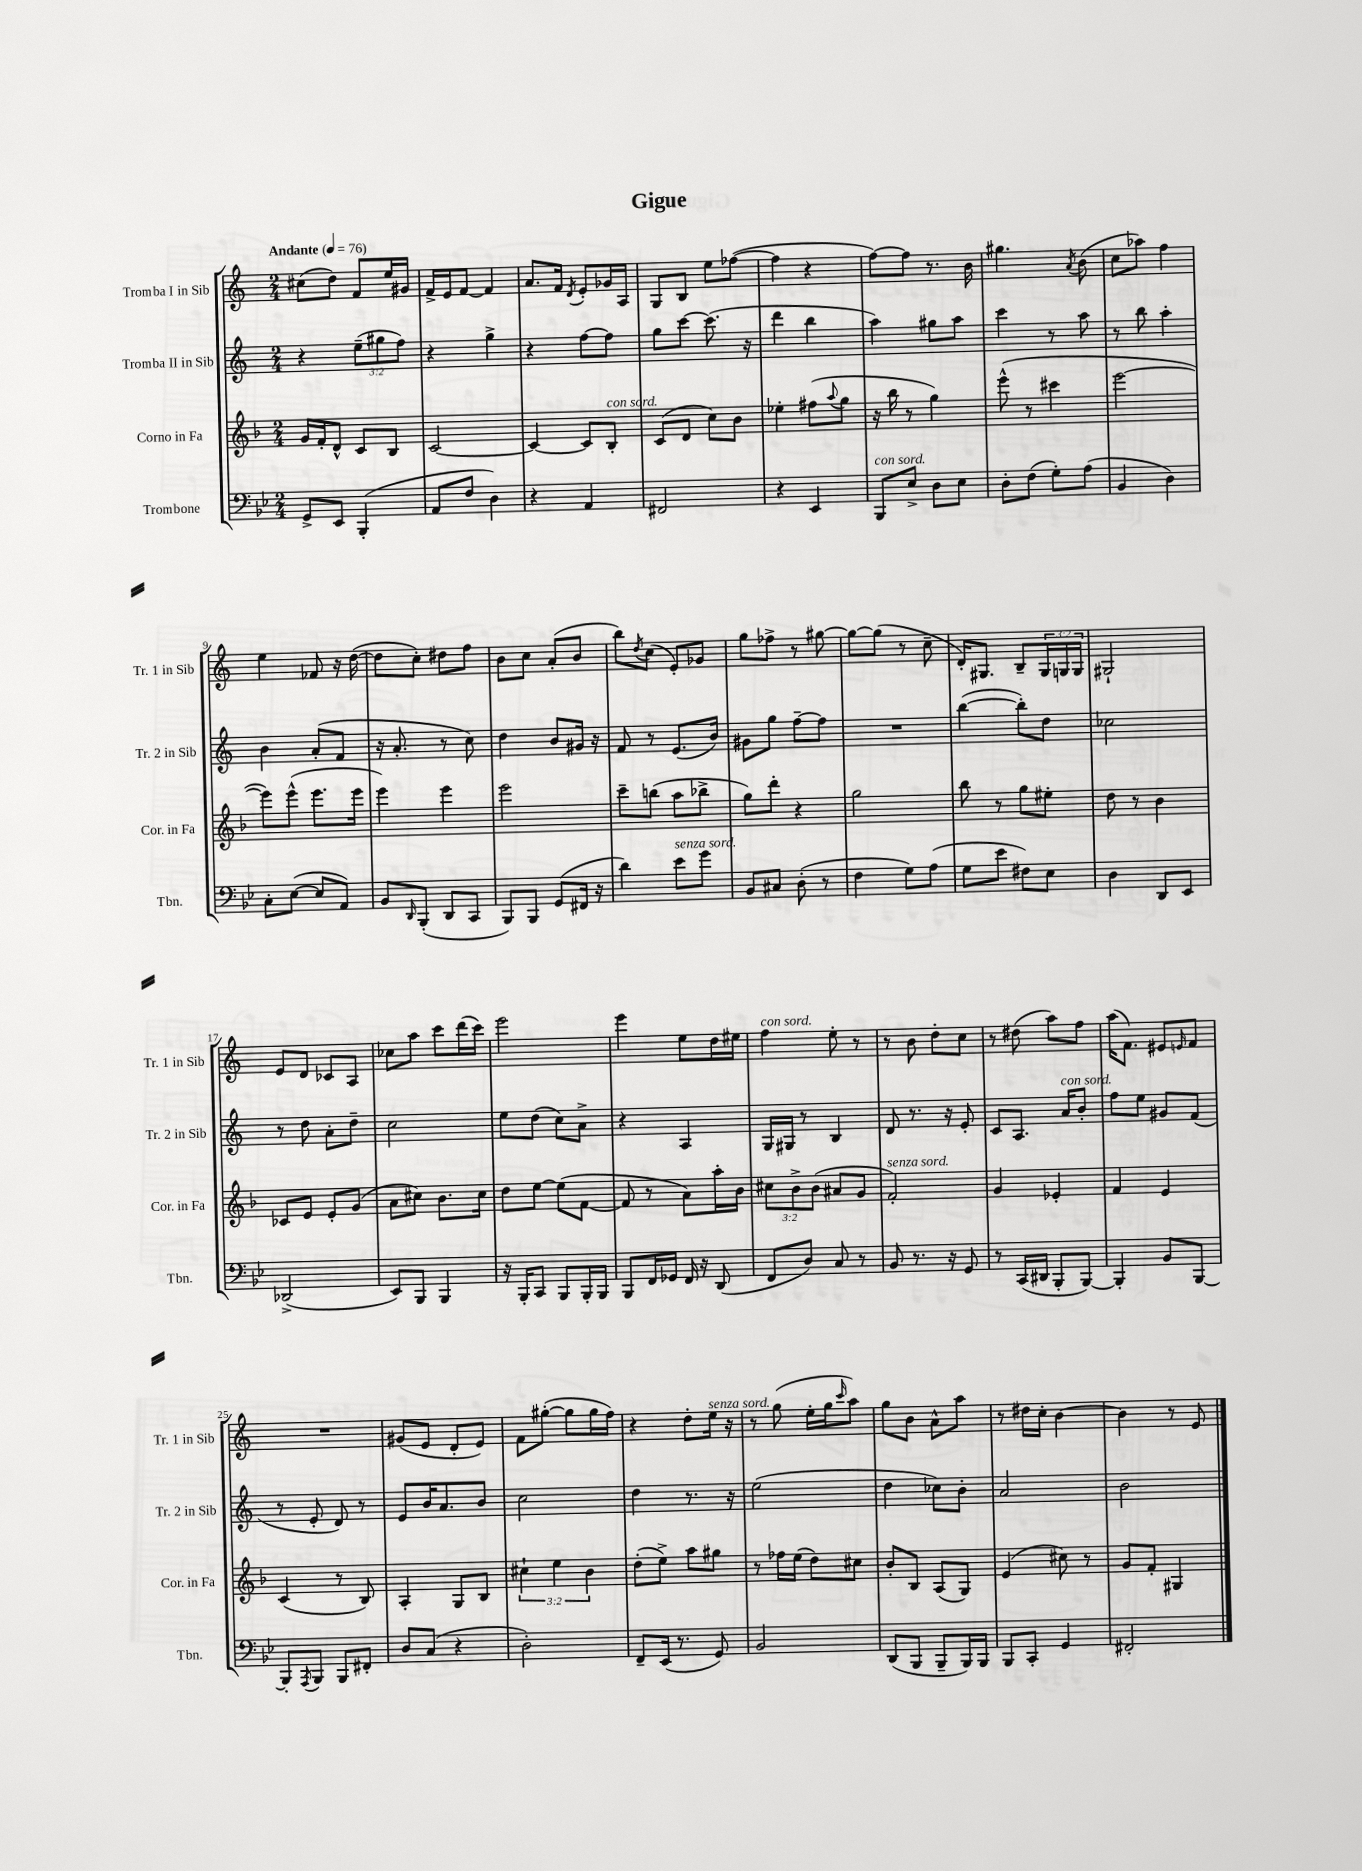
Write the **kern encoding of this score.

**kern	**kern	**kern	**kern
*part4	*part3	*part2	*part1
*staff4	*staff3	*staff2	*staff1
*I"Trombone	*I"Corno in Fa	*I"Tromba II in Sib	*I"Tromba I in Sib
*I'Tbn.	*I'Cor. in Fa	*I'Tr. 2 in Sib	*I'Tr. 1 in Sib
*clefF4	*clefG2	*clefG2	*clefG2
*k[b-e-]	*k[b-]	*k[]	*k[]
*M2/4	*M2/4	*M2/4	*M2/4
*MM76	*MM76	*MM76	*MM76
=1	=1	=1	=1
!	!	!	!LO:TX:a:B:t=Andante
8GG^/L	16g/LL	4r	(8cc#X\L
.	16f'/J	.	.
8EE-/J	8d^^/J	.	8dd\J)
(4BBB-'/	8c/L	(12ee~\L	8f/L
.	.	12gg#X\	.
.	8B-/J	.	16ee/L
.	.	12ff\J)	.
.	.	.	16g#X/JJ
=2	=2	=2	=2
8AA/L	[2c/	4r	16f^/LL
.	.	.	16e/J
8F/J	.	.	[8f/J
4D\)	.	4gg^\	4f/]
=3	=3	=3	=3
4r	4c/_	4r	8.a/L
.	.	.	16f/Jk
.	.	.	8qd/
4AA/	8c/L]	[8ff\L	8e'/L
!	!LO:TX:a:i:t=con sord.	!	!
.	8B-'/J	8ff\J]	16g-X/L
.	.	.	16A/JJ
=4	=4	=4	=4
2FF#X/	(8c/L	8gg\L	8G/L
.	8d/J	[8ccc\J	8B/J
.	8cc\L)	(8.ccc\]	8ee\L
.	8b-\J	.	([8ff-X\J
.	.	16r	.
=5	=5	=5	=5
4r	4ee-X'\	4ddd\	4ff-\]
4EE-/	(8ff#X\L	4bb\	4r
.	8qqaa/	.	.
.	8gg\J	.	.
=6	=6	=6	=6
!LO:TX:a:i:t=con sord.	!	!	!
8BBB-/L	16r	4aa\)	[8ff\L)
.	16bb-\	.	.
8E-^/J	8r	.	8ff\J]
8D\L	4gg\)	8gg#X\L	8.r
8E-\J	.	8aa\J	.
.	.	.	16b\
=7	=7	=7	=7
8D'\L	(8eee^^\	4ccc\	4.gg#X\
(8F\J	8r	.	.
8G'\L)	4ccc#X\	8r	.
.	.	.	8qa/
(8A\J	.	8aa\	(8b\
=8	=8	=8	=8
4BB-/	[2eee\	8r	8cc\L
.	.	8bb\	8aa-X\J)
4D\)	.	4aa'\	4ff\
!!LO:LB:g=z
=9	=9	=9	=9
8C'\L	8eee\L])	4b\	4ee\
([8E-\J	(8eee^^\J	.	.
8E-/L]	8.eee\L	(8a'/L	8f-X/
8AA/J)	.	8f/J	16r
.	16eee\Jk	.	([16dd\
=10	=10	=10	=10
8BB-/L	4eee\)	16r	8dd\L]
.	.	8.a'/	.
16qqDD/	.	.	.
(8BBB-'/J	.	.	8cc'\J)
8DD/L	4eee\	8r	8dd#X\L
8CC/J	.	8cc\)	8ff\J
=11	=11	=11	=11
8BBB-/L)	2eee\	4dd\	8b\L
8BBB-/J	.	.	8cc\J
(8GG/L	.	8b/L	(8a'/L
16FF#X/Jk	.	16g#X/Jk	8b/J
16r	.	16r	.
=12	=12	=12	=12
4d\)	8ccc~\L	8f/	8bb\L)
.	.	.	8qdd/
.	(8bbn\J	8r	(8cc\J
!LO:TX:a:i:t=senza sord.	!	!	!
8e-\L	8aa\L	(8.e/L	8e'/L)
8g\J	8bb-X^\J	.	8g-X/J
.	.	16b/Jk)	.
=13	=13	=13	=13
8BB-/L	8gg\L)	8g#X\L	8gg\L
8C#X/J	8ddd'\J	8gg\J	8ff-X^\J
(8D'\	4r	[8ff~\L	8r
8r	.	8ff\J]	[8gg#X\
=14	=14	=14	=14
4F\	2gg\	2r	8gg#\L_
.	.	.	(8gg#\J]
8G\L)	.	.	8r
(8A\J	.	.	8cc~\
=15	=15	=15	=15
8G\L	8bb-\	([4bb\	16d'/KL)
.	.	.	8.G#X/J
8e-\J	8r	.	.
8F#X\L)	8gg\L	8bb'\L])	8B~/L
8E-\J	8ee#X'\J	8dd\J	24G#/L
.	.	.	24Gn/
.	.	.	24G/JJ
=16	=16	=16	=16
4D\	8dd\	2cc-X\	2G#X`/
.	8r	.	.
8DD/L	4b-\	.	.
8EE-/J	.	.	.
!!LO:LB:g=z
=17	=17	=17	=17
(2DD-X^/	8c-X/L	8r	8e/L
.	8e/J	8dd\	8d/J
.	8e'/L	8a'\L	8c-X/L
.	(8g/J	8dd~\J	8A/J
=18	=18	=18	=18
8EE-/L)	8a\L	2cc\	8cc-X\L
8BBB-/J	8cc#X\J)	.	8aa\J
4BBB-/	8.b-\L	.	8ccc\L
.	.	.	(16ddd\L
.	16cc#\Jk	.	16ccc\JJ)
=19	=19	=19	=19
16r	8dd\L	8ee\L	2eee\
16BBB-'/KL	.	.	.
8CC/J	[8ee\J	(8dd\J	.
8BBB-/L	(8ee\L]	8cc\L)	.
16BBB-'/L	[8f\J	8a^\J	.
16BBB-/JJ	.	.	.
=20	=20	=20	=20
8BBB-/L	8f/]	4r	4eee\
16FF/L	8r	.	.
16GG-X/JJ	.	.	.
16FF/	8a\L)	4A/	8ee\L
16r	.	.	.
(8DD/	16aa'\L	.	16dd\L
.	16b-\JJ	.	16ee#X\JJ
=21	=21	=21	=21
!	!	!	!LO:TX:a:i:t=con sord.
8FF/L	12cc#X\L	16G/LL	4ff\
.	.	16G#X/JJ	.
.	12b-^\	.	.
8D/J)	.	8r	.
.	(12b-\J	.	.
8C/	8a#X/L	4B/	8ee'\
8r	8g/J	.	8r
=22	=22	=22	=22
!	!LO:TX:a:i:t=senza sord.	!	!
8BB-/	2f'/)	8d/	8r
8.r	.	8.r	8b\
.	.	.	8dd'\L
16r	.	16r	.
8GG/	.	8e'/	8cc\J
=23	=23	=23	=23
8r	4g/	8c/L	8r
(16CC/LL	.	8.A/J	(8dd#X\
16DD#X/JJ	.	.	.
8BBB-'/L	4e-X'/	.	8aa\L)
!	!	!LO:TX:a:i:t=con sord.	!
.	.	16a/KL	.
[8BBB-/J)	.	8b'/J	8ff\J
=24	=24	=24	=24
4BBB-'/]	4f/	8ff\L	(16aa\KL
.	.	.	8.f\J)
.	.	8ee\J	.
8BB-/L	4e/	8g#X/L	8e#X/L
.	.	.	16qqen/
[8BBB-/J	.	(8f/J	8f/J
!!LO:LB:g=z
=25	=25	=25	=25
8BBB-'/L]	(4c/	8r	2r
8qAAA/	.	.	.
8BBB-/J	.	8e'/	.
8BBB-/L	8r	8d/)	.
8FF#X'/J	8B-/)	8r	.
=26	=26	=26	=26
8D/L	4A'/	8e/L	(8g#X/L
(8C/J	.	16b/K	8e/J
.	.	8.a/	.
4r	8G/L	.	8d'/L
.	8B-/J	8b/J	8e/J)
=27	=27	=27	=27
2D'\)	6cc#X`\	2cc\	8f\L
.	.	.	([8gg#X'\J
.	6ee\	.	.
.	.	.	8gg#\L]
.	6b-\	.	.
.	.	.	16gg#\L
.	.	.	16ff\JJ)
=28	=28	=28	=28
8FF~/L	(8dd'\L	4dd\	4r
(16EE-/Jk	8ee^\J)	.	.
8.r	.	.	.
.	8aa\L	8.r	8dd'\L
!	!	!	!LO:TX:a:i:t=senza sord.
8GG/)	8gg#X\J	.	16ee\Jk
.	.	16r	16r
=29	=29	=29	=29
2BB-/	8r	(2ee\	8r
.	16ff-X\LL	.	(8gg\
.	(16ee\JJ	.	.
.	8dd\L)	.	16ee'\LL
.	.	.	16gg\J
.	.	.	16qqccc/
.	8cc#X\J	.	8aa\J)
=30	=30	=30	=30
(8DD/L	8b-'/L	4dd\	8gg\L
8BBB-/J	8B-/J	.	8b\J
8BBB-~/L	(8A/L	8cc-X\L)	8a^^\L
16BBB-/L)	8G/J)	8b'\J	8aa\J
16BBB-/JJ	.	.	.
=31	=31	=31	=31
8BBB-/L	(4e/	2a/	8r
8CC'/J	.	.	16dd#X\LL
.	.	.	16cc'\JJ
4GG/	8cc#X\)	.	[4b\
.	8r	.	.
=32	=32	=32	=32
2FF#X'/	8g/L	2b\	4b\]
.	8f'/J	.	.
.	4G#X/	.	8r
.	.	.	8e/
==	==	==	==
*-	*-	*-	*-
